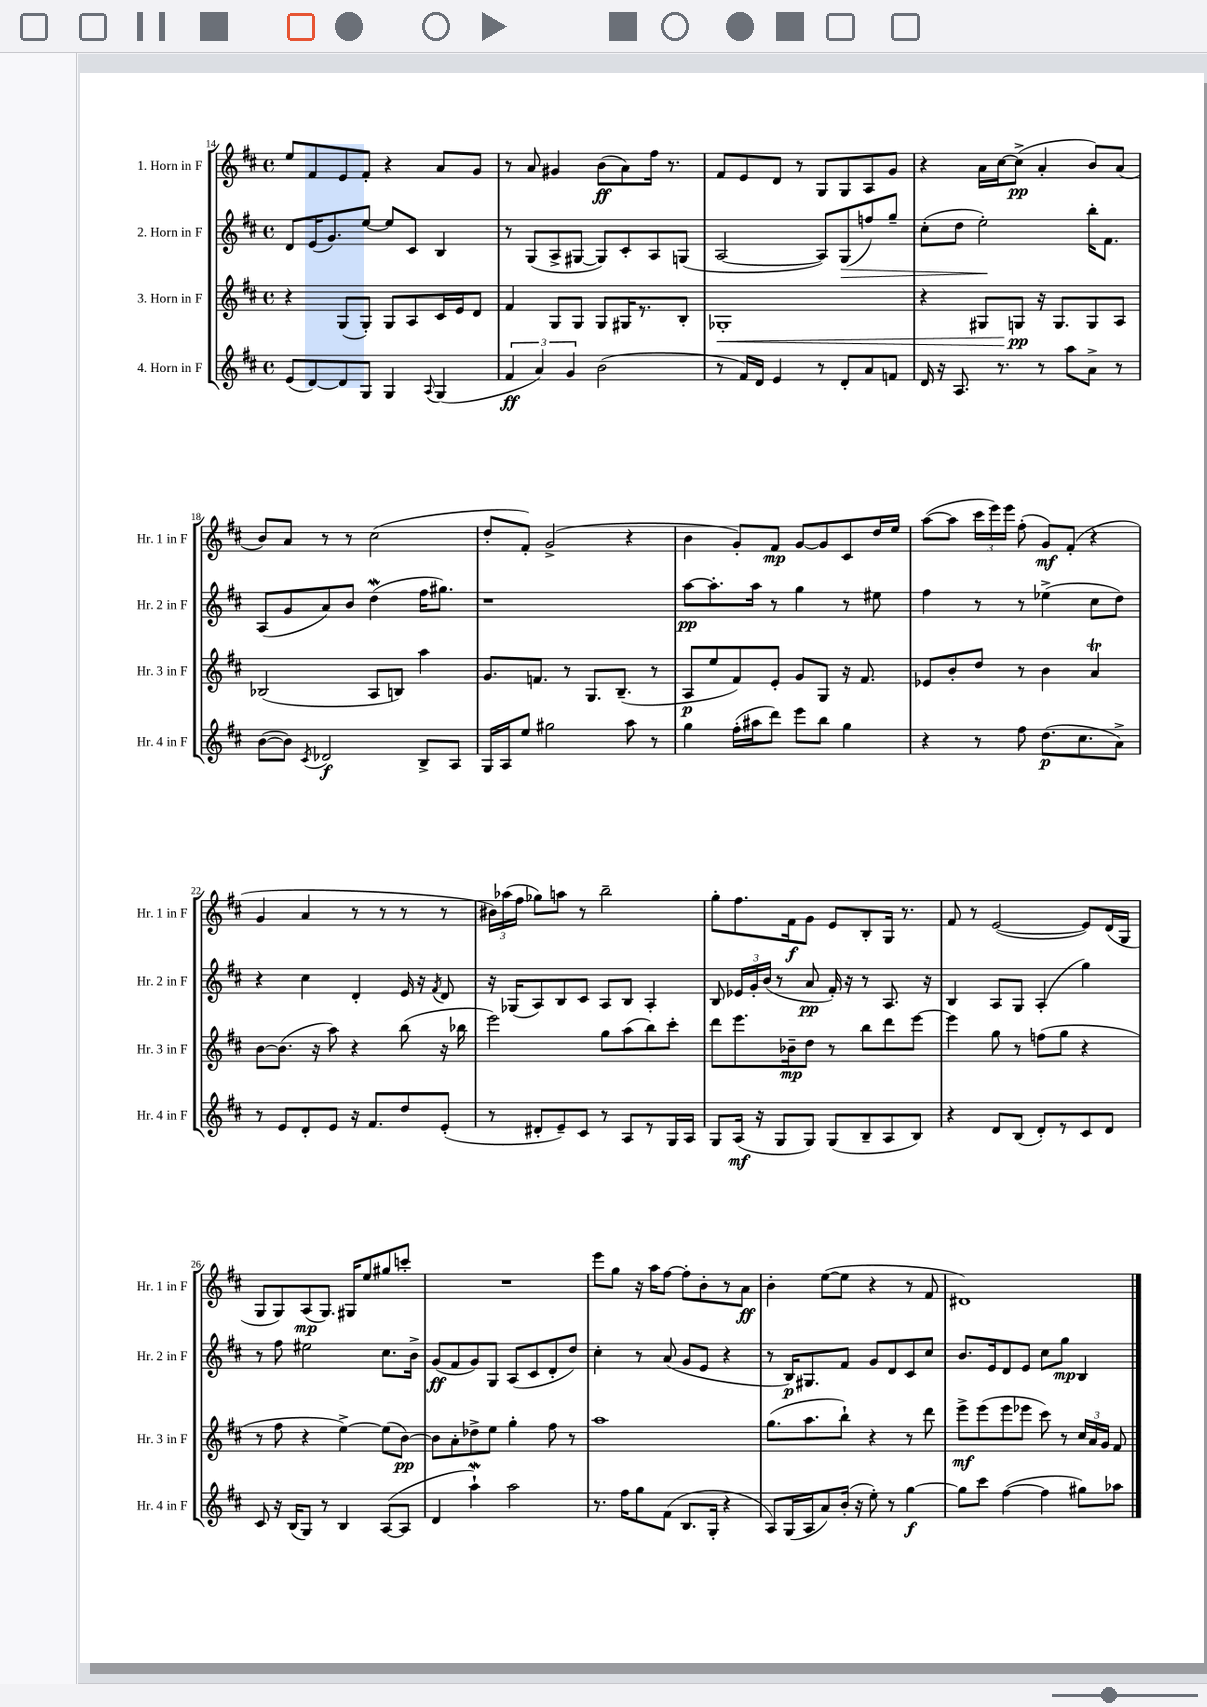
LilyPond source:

<<
\new StaffGroup <<
\new Staff = "s0" \with { instrumentName = "1. Horn in F" shortInstrumentName = "Hr. 1 in F" } {
    \clef treble \key d \major \defaultTimeSignature \time 4/4
    \autoBeamOff e''8[ fis'8 e'8 fis'8]-. r4 a'8[ g'8] |
    r8 a'8 gis'4 b'8[\ff( a'8) fis''16] r8. |
    fis'8[ e'8 d'8] r8 g8[ g8 a8 g'8] |
    r4 a'16[ cis''16~ cis''8]->\pp( a'4-. b'8[) a'8]( |
    b'8[) a'8] r8 r8 cis''2( |
    d''8[-. fis'8]-.) g'2->( r4 |
    b'4 g'8[-.) fis'8]\mp g'8[~ g'8 cis'8 d''16 e''16] |
    a''8[~( a''8] \tuplet 3/2 { cis'''16[ e'''16) e'''16] } fis''8-.( g'8[\mf) fis'8]-.( r4 |
    g'4 a'4 r8 r8 r8 r8 |
    \tuplet 3/2 { bis'16[) aes''16( fis''16] } ges''8[) a''8] r8 b''2-- |
    g''8[-. fis''8. fis'16\f g'8] e'8[ b8-. g16] r8. |
    fis'8 r8 e'2~( e'8[) d'16( g16] |
    g8[ g8) a8\mp( g8.]) gis16[ e''8 gis''8 c'''8]-. |
    R1 |
    e'''8[ g''8] r16 a''16[ fis''8]~ fis''8[-. b'8-. r8 a'8]\ff |
    b'4-. e''8[~( e''8] r4 r8 fis'8 |
    dis'1) \bar "|." |
}
\new Staff = "s1" \with { instrumentName = "2. Horn in F" shortInstrumentName = "Hr. 2 in F" } {
    \clef treble \key d \major \defaultTimeSignature \time 4/4
    \autoBeamOff d'8[ e'16( g'8.) e''8]~ e''8[ cis'8] b4 |
    r8 g8[( a8-> gis8]~ gis8[) cis'8-. a8 g8]( |
    a2~ a8[) g8\>( f''8) g''8]-- |
    cis''8[-.( d''8] e''2-.\!) b''16[-. fis'8.] |
    a8[( g'8 a'8) b'8] d''4\mordent( fis''16[ gis''8.]) |
    r1 |
    a''8[~\pp a''8.-. a''16] r8 g''4 r8 eis''8 |
    fis''4 r8 r8 ees''4->( cis''8[ d''8]) |
    r4 cis''4 d'4-. e'16 r16 \acciaccatura { fis'8 } d'8 |
    r16 ges16[( a8) b8 cis'8] a8[ b8] a4-. |
    b8 \tuplet 3/2 { ees'16[ g'16-. b'16]( } r8 a'8\pp fis'16-.) r16 r8 a8. r16 |
    b4 a8[ g8] a4-.( g''4) |
    r8 fis''8 eis''2 cis''8.[ b'16]-> |
    g'8[\ff( fis'8 g'8) g8] a8[( cis'8 d'8-. d''8]) |
    cis''4-. r8 a'8( g'8[ e'8] r4 |
    r8 b16[\p) gis8. fis'8] g'8[ d'8 cis'8 cis''8] |
    b'8.[ e'16 d'8 e'8] cis''8[ g''8]\mp b4 \bar "|." |
}
\new Staff = "s2" \with { instrumentName = "3. Horn in F" shortInstrumentName = "Hr. 3 in F" } {
    \clef treble \key d \major \defaultTimeSignature \time 4/4
    \autoBeamOff r4 g8[( g8]-.) g8[ a8 cis'16 e'16 d'8] |
    fis'4 g8[ g8] g8[ gis16 r8. b8]-. |
    ges1-.\< |
    r4 gis8[ g8]\pp\! r16 g8.[ g8 a8] |
    bes2( a8[ b8]) a''4 |
    g'8.[ f'8.] r8 g8.[ b8.]--( r8 |
    a8[\p e''8 fis'8) e'8]-. g'8[ g8] r16 fis'8. |
    ees'8[ b'8-. d''8] r8 b'4 a'4\trill |
    b'8[~ b'8.]( r16 a''8) r4 b''8( r16 bes''16 |
    e'''2) g''8[ a''8( b''8) cis'''8]-. |
    d'''8[ e'''8. bes'16--\mp d''8] r8 b''8[ d'''8 e'''8]~ |
    e'''4 g''8 r8 f''8[( g''8] r4 |
    r8 fis''8 r4 e''4~->) e''8[( b'8]~\pp) |
    b'8[ a'8-. des''8-> e''8] g''4-. fis''8 r8 |
    a''1 |
    g''8.[( a''8. b''8]-!) r4 r8 d'''8 |
    e'''8[->\mf e'''8( e'''8 ees'''8] cis'''8) r8 \tuplet 3/2 { cis''16[ a'16 g'16] } fis'8 \bar "|." |
}
\new Staff = "s3" \with { instrumentName = "4. Horn in F" shortInstrumentName = "Hr. 4 in F" } {
    \clef treble \key d \major \defaultTimeSignature \time 4/4
    \autoBeamOff e'8[( d'8~) d'8 g8] g4 \appoggiatura { a8 } g4( |
    \tuplet 3/2 { fis'4\ff a'4) g'4 } b'2( |
    r8 fis'16[) d'16] e'4 r8 d'8[-. a'8 f'8] |
    d'16 r16 a8. r8. r8 a''8[ a'8]-> r8 |
    b'8[~( b'8]) \acciaccatura { cis'8 } des'2\f b8[-> a8] |
    g16[ a16 e''8] gis''2 a''8 r8 |
    g''4 fis''16[-.( ais''16 d'''8]) e'''8[ b''8] g''4 |
    r4 r8 fis''8 d''8.[\p( cis''8. a'8]->) |
    r8 e'8[ d'8-. e'8] r16 fis'8.[ d''8 e'8]-.( |
    r8 dis'8[-. e'8--) cis'8] r8 a8[ r8 g16 a16] |
    g8[ a16]\mf( r16 g8[ g8]) g8[( b8-- a8 b8]) |
    r4 d'8[ b8]( d'8[-.) r8 cis'8 d'8] |
    cis'8 r16 b16[( g8]) r8 b4 a8[~( a8] |
    d'4 a''4-!\mordent) a''2 |
    r8. fis''16[ g''8 fis'8]( b8.[ g16]-. r4 |
    a8[) g16( a16 a'8) b'16]-.( r16 e''8-.) r8 g''4~\f |
    g''8[ cis'''8] fis''4~( fis''4 gis''8[) aes''8] \bar "|." |
}
>>
>>
\layout { \context { \Score currentBarNumber = #14 } }
